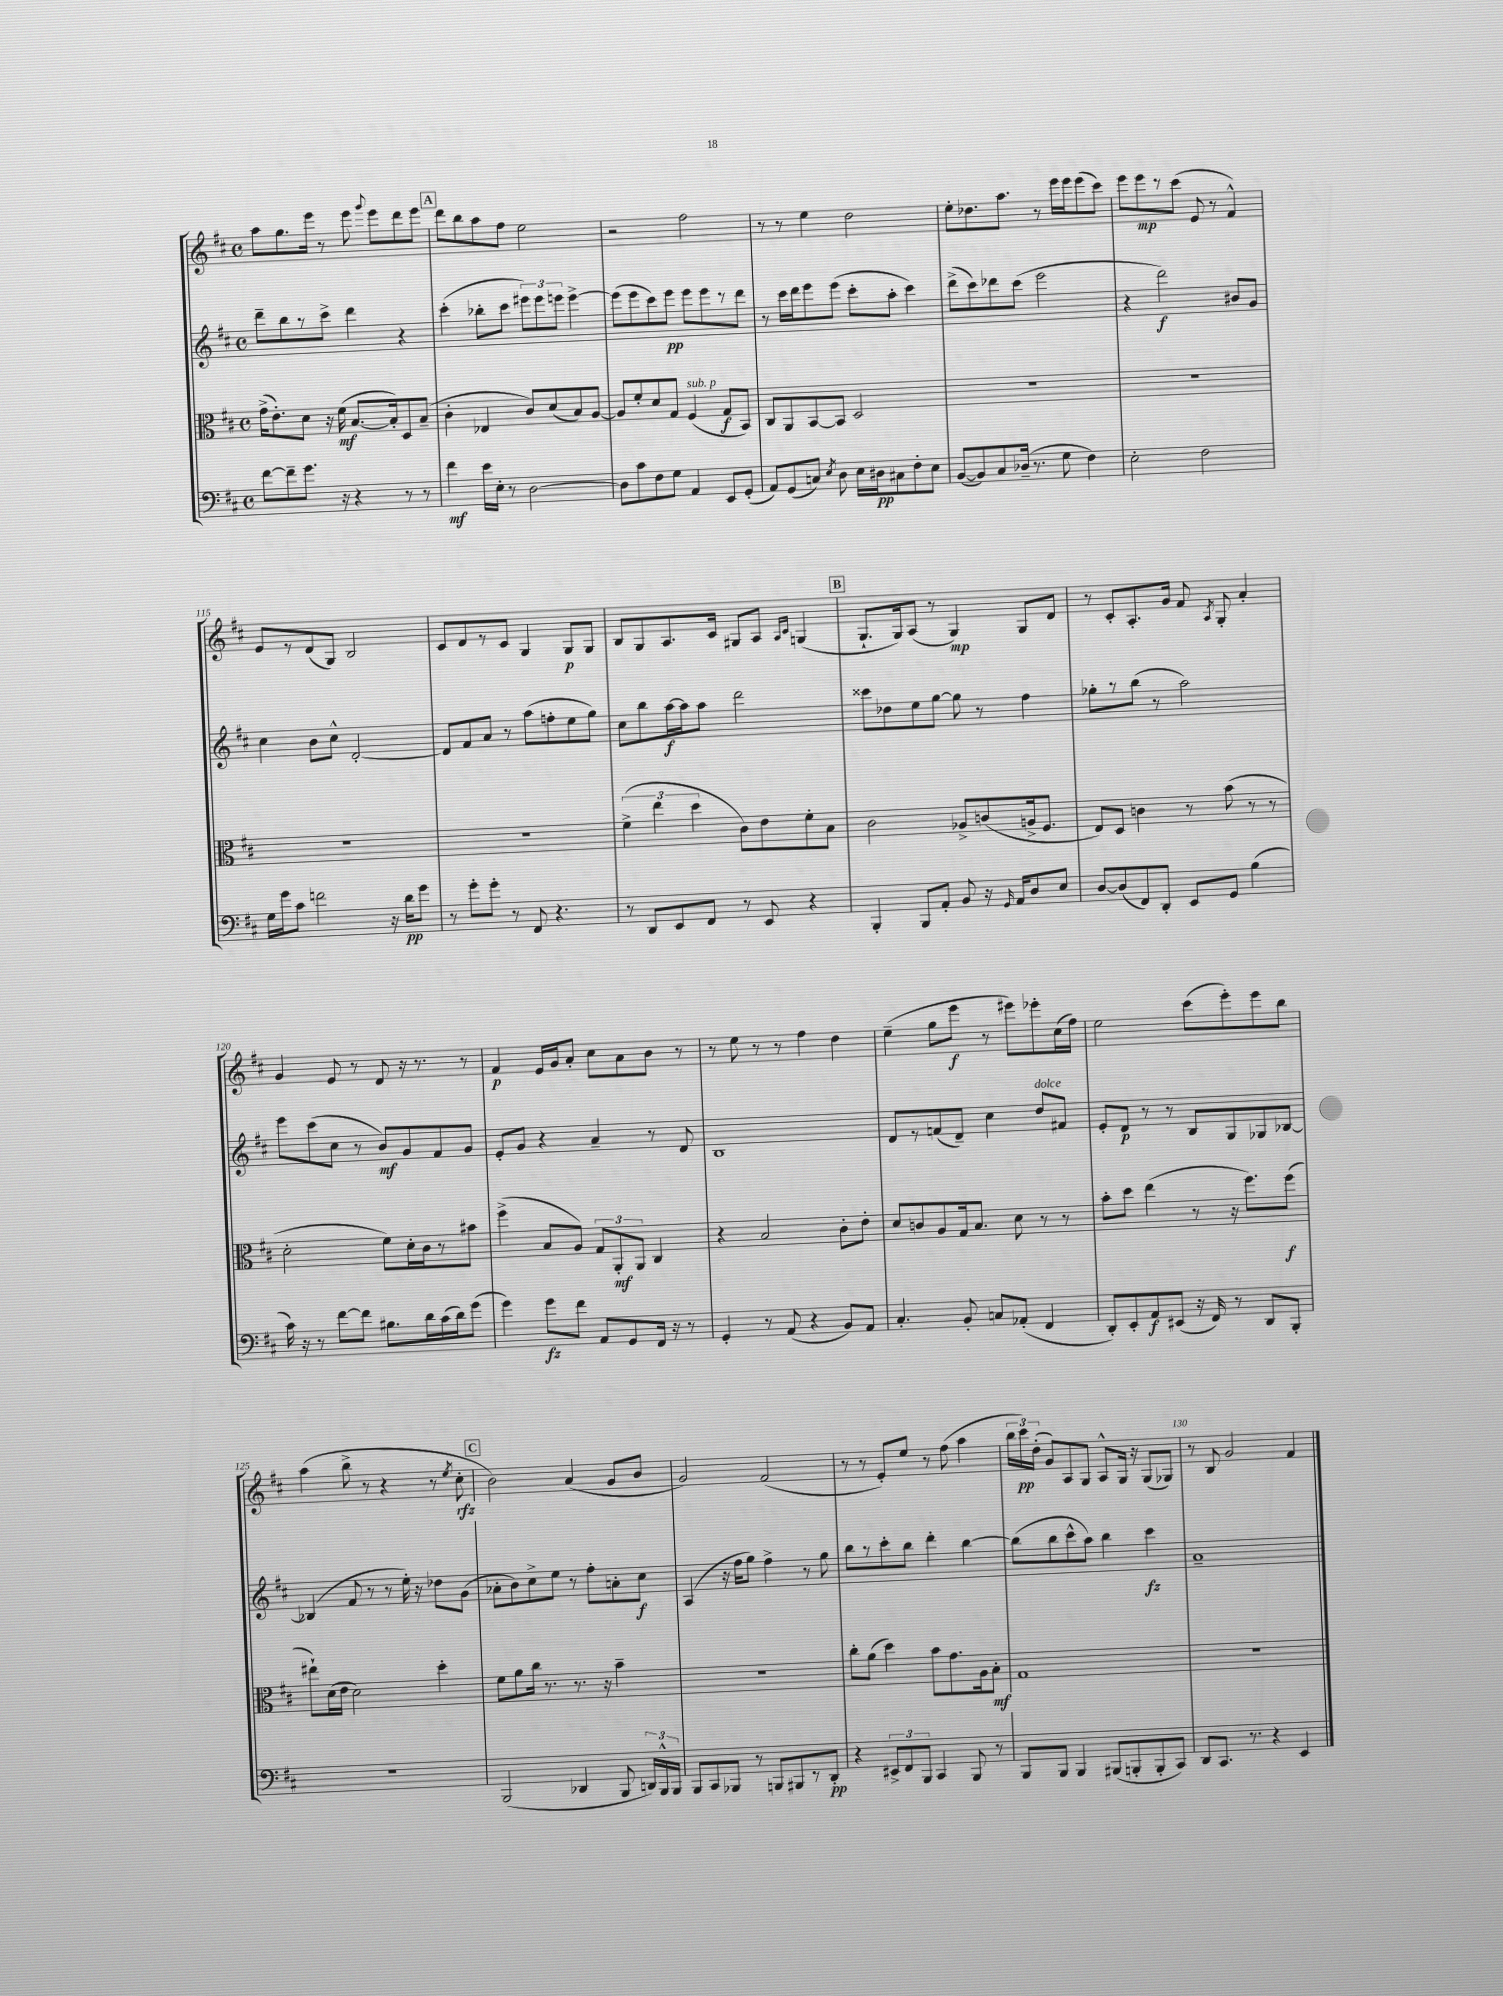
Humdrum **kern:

**kern	**dynam	**kern	**dynam	**kern	**dynam	**kern	**dynam
*part4	*part4	*part3	*part3	*part2	*part2	*part1	*part1
*staff4	*staff4	*staff3	*staff3	*staff2	*staff2	*staff1	*staff1
*clefF4	*	*clefC3	*	*clefG2	*	*clefG2	*
*k[f#c#]	*	*k[f#c#]	*	*k[f#c#]	*	*k[f#c#]	*
*M4/4	*	*M4/4	*	*M4/4	*	*M4/4	*
*met(c)	*	*met(c)	*	*met(c)	*	*met(c)	*
=109	=109	=109	=109	=109	=109	=109	=109
[8f#\L	.	(16g^\KL	.	8ddd~\L	.	8aa\L	.
.	.	8.e'\)	.	.	.	.	.
8f#~\]	.	.	.	8bb\	.	8.gg\	.
8.g\J	.	8d\J	.	8r	.	.	.
.	.	.	.	.	.	16eee\Jk	.
.	.	16r	.	8ccc#^\J	.	8r	.
16r	.	(16f#\	mf	.	.	.	.
4r	.	[8.B/L	.	4ddd\	.	8eee\	.
.	.	.	.	.	.	8qqggg/	.
.	.	.	.	.	.	8eee\L	.
.	.	16B'/k])	.	.	.	.	.
8r	.	8D/	.	4r	.	8ddd\	.
8r	.	(8B~/J	.	.	.	8eee\J	.
!!LO:REH:place=s1:t=A
=110	=110	=110	=110	=110	=110	=110	=110
4f#\	mf	4c#'\	.	(4ccc#'\	.	8ddd\L	.
.	.	.	.	.	.	8bb\	.
16e\LL	.	4E-X/	.	8bb-X'\L	.	8aa\	.
16E'\JJ	.	.	.	.	.	.	.
8r	.	.	.	8ccc#\J	.	8ff#\J	.
[2D\	.	8c#/L)	.	12eee#X\L)	.	2ee\	.
.	.	.	.	12eee#\	.	.	.
.	.	(8d/	.	.	.	.	.
.	.	.	.	12eeen\J	.	.	.
.	.	8B/)	.	[4eee^\	.	.	.
.	.	[8A/J	.	.	.	.	.
=111	=111	=111	=111	=111	=111	=111	=111
8D\L]	.	8A/L]	.	(8eee\L]	.	2r	.
8c#\	.	8f#'/	.	8eee\	.	.	.
8F#\	.	8d/	.	8ccc#\)	.	.	.
8G\J	.	8G/J	.	8eee\J	pp	.	.
!	!	!LO:TX:a:i:t=sub. p	!	!	!	!	!
4AA/	.	(4F#/	.	8eee\L	.	2ff#\	.
.	.	.	.	8eee\	.	.	.
8EE/L	.	8G/L	f	8r	.	.	.
(8GG'/J	.	8BB/J)	.	8ddd\J	.	.	.
=112	=112	=112	=112	=112	=112	=112	=112
8AA/L)	.	8C#/L	.	8r	.	8r	.
(8GG/	.	8AA/	.	16ccc#\LL	.	8r	.
.	.	.	.	16ddd\J	.	.	.
8Cn/J)	.	[8BB/	.	8eee\	.	4ee\	.
8qE/	.	.	.	.	.	.	.
8D\	.	8BB/J]	.	(8eee\J	.	.	.
16E\LL	.	2D/	.	8ccc#'\L	.	2dd\	.
16D#X\J	pp	.	.	.	.	.	.
8C#X\	.	.	.	8aa'\J	.	.	.
8F#'\	.	.	.	4ccc#\)	.	.	.
8E\J	.	.	.	.	.	.	.
=113	=113	=113	=113	=113	=113	=113	=113
([8BB/L	.	1r	.	(8ddd^\L	.	8ee'\L	.
8BB/])	.	.	.	8ccc#\)	.	8.dd-X\	.
8C#/	.	.	.	8ddd-X\	.	.	.
.	.	.	.	.	.	8.aa\J	.
(16D-X~/Jk	.	.	.	(8ccc#\J	.	.	.
8.r	.	.	.	.	.	.	.
.	.	.	.	2eee\	.	8r	.
8G\	.	.	.	.	.	16eee\LL	.
.	.	.	.	.	.	16eee\J	.
4F#\)	.	.	.	.	.	(8eee\	.
.	.	.	.	.	.	8ccc#\J)	.
=114	=114	=114	=114	=114	=114	=114	=114
2E'\	.	1r	.	4r	.	8eee\L	.
.	.	.	.	.	.	8eee\	mp
.	.	.	.	2ddd\)	f	8r	.
.	.	.	.	.	.	(8ccc#\J	.
2F#\	.	.	.	.	.	8e/	.
.	.	.	.	.	.	8r	.
.	.	.	.	8b#X/L	.	4f#^^/)	.
.	.	.	.	8g/J	.	.	.
!!LO:LB:g=z
=115	=115	=115	=115	=115	=115	=115	=115
16G\LL	.	1r	.	4cc#\	.	8e/L	.
16g\J	.	.	.	.	.	.	.
8c#\J	.	.	.	.	.	8r	.
2fn\	.	.	.	8b\L	.	(8d/	.
.	.	.	.	8cc#^^\J	.	8G/J)	.
.	.	.	.	[2d'/	.	2B/	.
16r	.	.	.	.	.	.	.
16d\KL	pp	.	.	.	.	.	.
8g\J	.	.	.	.	.	.	.
=116	=116	=116	=116	=116	=116	=116	=116
8r	.	1r	.	8d/L]	.	8c#/L	.
8g'\L	.	.	.	8f#/	.	8d/	.
8g'\J	.	.	.	8a/J	.	8r	.
8r	.	.	.	8r	.	8c#/J	.
8FF#/	.	.	.	(8aa\L	.	4G/	.
4.r	.	.	.	8ffn'\	.	.	.
.	.	.	.	8ee\	.	8G/L	p
.	.	.	.	8gg\J)	.	8G/J	.
=117	=117	=117	=117	=117	=117	=117	=117
8r	.	(6f#^\	.	8cc#\L	.	8B/L	.
8DD/L	.	.	.	8bb\	.	8G/	.
.	.	6ee\	.	.	.	.	.
8EE/	.	.	.	[16aa\L	f	8.A/	.
.	.	.	.	16aa\J]	.	.	.
.	.	6dd\	.	.	.	.	.
8FF#/J	.	.	.	8aa\J	.	.	.
.	.	.	.	.	.	16c#/Jk	.
8r	.	8c#\L)	.	2ddd\	.	8G#X/L	.
8EE/	.	8e\	.	.	.	8A/J	.
.	.	.	.	.	.	16qqA/LL	.
.	.	.	.	.	.	16qqc#/JJ	.
4r	.	8f#'\	.	.	.	(4Gn/	.
.	.	8B\J	.	.	.	.	.
!!LO:REH:place=s1:t=B
=118	=118	=118	=118	=118	=118	=118	=118
4BBB'/	.	2c#\	.	8ccc##X\L	.	8.G`/L	.
.	.	.	.	8dd-X\	.	.	.
.	.	.	.	.	.	16G/k)	.
8BBB/L	.	.	.	8ee\	.	(8A/J	.
8AA'/J	.	.	.	[8gg\J	.	8r	.
8BB/	.	8A-X^/L	.	8gg\]	.	4G/)	mp
16r	.	(8cn/	.	8r	.	.	.
16qqGG/	.	.	.	.	.	.	.
16AA/KL	.	.	.	.	.	.	.
8D/	.	16An^/k	.	4ff#\	.	8G/L	.
.	.	8.F#/J	.	.	.	.	.
8E/J	.	.	.	.	.	8d/J	.
=119	=119	=119	=119	=119	=119	=119	=119
[8D/L	.	8E/L)	.	8gg-X'\L	.	8r	.
(8D/]	.	8D/J	.	8r	.	8c#'/L	.
8FF#/)	.	4cn\	.	(8bb\J	.	8.A'/	.
8DD'/J	.	.	.	8r	.	.	.
.	.	.	.	.	.	16g/Jk	.
8EE/L	.	8r	.	2aa\)	.	8f#/	.
.	.	.	.	.	.	8qA/	.
8GG/J	.	(8b\	.	.	.	8G'/	.
(4B\	.	8r	.	.	.	4a'/	.
.	.	8r	.	.	.	.	.
!!LO:LB:g=z
=120	=120	=120	=120	=120	=120	=120	=120
16c#\)	.	2d'\	.	8eee\L	.	4g/	.
16r	.	.	.	.	.	.	.
8r	.	.	.	(8ccc#\	.	.	.
[8f#\L	.	.	.	8cc#\J	.	8e/	.
8f#\J]	.	.	.	8r	.	8r	.
8.B#X\L	.	8f#\L)	.	8b/L)	mf	8d/	.
.	.	16d'\L	.	8g/	.	16r	.
16d\L	.	16c#\J	.	.	.	8.r	.
(16c#\	.	8r	.	8f#/	.	.	.
16d\J)	.	.	.	.	.	.	.
(8g\J	.	8b#X\J	.	8g/J	.	8r	.
=121	=121	=121	=121	=121	=121	=121	=121
4g\)	.	(4ff#^\	.	8e'/L	.	4f#/	p
.	.	.	.	8g/J	.	.	.
8g\L	fz	8B/L	.	4r	.	16e/LL	.
.	.	.	.	.	.	16g/J	.
8f#\J	.	8A/J)	.	.	.	8a'/J	.
8AA/L	.	12G/L	.	4a~/	.	8cc#\L	.
.	.	12AA'/	mf	.	.	.	.
8GG/	.	.	.	.	.	8a\	.
.	.	12AA/J	.	.	.	.	.
16FF#/Jk	.	4C#/	.	8r	.	8b\J	.
16r	.	.	.	.	.	.	.
8r	.	.	.	8d/	.	8r	.
=122	=122	=122	=122	=122	=122	=122	=122
4GG'/	.	4r	.	1B	.	8r	.
.	.	.	.	.	.	8ee\	.
8r	.	2B/	.	.	.	8r	.
(8AA/	.	.	.	.	.	8r	.
4r	.	.	.	.	.	4ff#\	.
8BB/L)	.	8c#'\L	.	.	.	4dd\	.
8AA/J	.	8e'\J	.	.	.	.	.
=123	=123	=123	=123	=123	=123	=123	=123
4.C#'/	.	8d/L	.	8d/L	.	(4ee~\	.
.	.	8cn/	.	8r	.	.	.
.	.	8A/	.	(8fn/	.	8gg\L	.
8BB'/	.	16G/k	.	8d~/J)	.	8eee\J	f
.	.	8.B/J	.	.	.	.	.
8Cn/L	.	.	.	4cc#\	.	8r	.
(8AA-X'/J	.	8d\	.	.	.	8eee#X\L)	.
!	!	!	!	!LO:TX:a:i:t=dolce	!	!	!
4FF#/	.	8r	.	8dd/L	.	8eee-X'\	.
.	.	8r	.	8f#X/J	.	(16cc#\L	.
.	.	.	.	.	.	16ff#\JJ)	.
=124	=124	=124	=124	=124	=124	=124	=124
8DD'/L)	.	8b'\L	.	8e'/L	.	2ee\	.
8EE'/	.	8dd\J	.	8d/J	p	.	.
8AA/	f	(4ee\	.	8r	.	.	.
(8EE#X/J	.	.	.	8r	.	.	.
16r	.	8r	.	8B/L	.	(8ccc#\L	.
16FF#/)	.	.	.	.	.	.	.
8r	.	16r	.	8G/	.	8eee'\)	.
.	.	8.ff#\L)	.	.	.	.	.
8DD/L	.	.	.	8G-X/	.	8eee\	.
8BBB'/J	.	(8ff#\J	f	[8B-X/J	.	8bb\J	.
!!LO:LB:g=z
=125	=125	=125	=125	=125	=125	=125	=125
1r	.	8ee#X`\L)	.	(4B-X/]	.	(4aa\	.
.	.	(16d\L	.	.	.	.	.
.	.	16e\JJ	.	.	.	.	.
.	.	2d\)	.	8f#/	.	8bb^\	.
.	.	.	.	8r	.	8r	.
.	.	.	.	8r	.	4r	.
.	.	.	.	16ee'\)	.	.	.
.	.	.	.	16r	.	.	.
.	.	4dd'\	.	8dd-X\L	.	8r	.
.	.	.	.	.	.	8qee/	.
.	.	.	.	(8g\J	.	8cc#'\	rfz
!!LO:REH:place=s1:t=C
=126	=126	=126	=126	=126	=126	=126	=126
(2BBB/	.	8f#\L	.	8a-X'\L	.	2b\)	.
.	.	8a\	.	8b\)	.	.	.
.	.	16cc#\Jk	.	8cc#^\	.	.	.
.	.	8.r	.	.	.	.	.
.	.	.	.	8ee\J	.	.	.
4DD-X/	.	8.r	.	8r	.	(4a/	.
.	.	.	.	8ff#'\L	.	.	.
.	.	16r	.	.	.	.	.
8BBB/	.	4b~\	.	8an'\	.	8g/L	.
24DDn/LL)	.	.	.	8cc#\J	f	8b/J	.
24BBB^^/	.	.	.	.	.	.	.
24BBB/JJ	.	.	.	.	.	.	.
=127	=127	=127	=127	=127	=127	=127	=127
8BBB/L	.	1r	.	(4A/	.	2g/)	.
8CC#/	.	.	.	.	.	.	.
8BBB-X/J	.	.	.	16r	.	.	.
.	.	.	.	16ff#\KL	.	.	.
8r	.	.	.	8gg\J)	.	.	.
8BBBn/L	.	.	.	4ff#^\	.	(2f#/	.
8BBB#X/	.	.	.	.	.	.	.
8r	.	.	.	8r	.	.	.
8DD'/J	pp	.	.	8gg\	.	.	.
=128	=128	=128	=128	=128	=128	=128	=128
4r	.	8cc#'\L	.	8bb\L	.	8r	.
.	.	(8a\J	.	8r	.	8r	.
12EE#X^/L	.	4dd\)	.	8ccc#'\	.	8e'/L)	.
12FF#/	.	.	.	.	.	.	.
.	.	.	.	8bb\J	.	8ee/J	.
12BBB/J	.	.	.	.	.	.	.
4CC#/	.	8b\L	.	4ddd'\	.	8r	.
.	.	8.g\	.	.	.	(8ff#\	.
8BBB/	.	.	.	[4bb\	.	4aa\	.
.	.	16A\k	.	.	.	.	.
8r	.	8B'\J	mf	.	.	.	.
=129	=129	=129	=129	=129	=129	=129	=129
8BBB/L	.	1G	.	(8bb\L]	.	24bb\LL	.
.	.	.	.	.	.	24ccc#\)	pp
.	.	.	.	.	.	(24dd'\JJ	.
8BBB/J	.	.	.	8bb\	.	8g/L)	.
4BBB/	.	.	.	8ccc#^^\	.	8A/	.
.	.	.	.	8aa\J)	.	8G/J	.
(8BBB#X/L	.	.	.	4bb\	.	8A^^/L	.
8BBBn'/	.	.	.	.	.	16G/Jk	.
.	.	.	.	.	.	16r	.
8BBB'/	.	.	.	4ccc#\	fz	(8G/L	.
8CC#/J)	.	.	.	.	.	8G-X/J)	.
=130	=130	=130	=130	=130	=130	=130	=130
8DD/L	.	1r	.	1a~	.	8r	.
8.CC#/J	.	.	.	.	.	8B/	.
.	.	.	.	.	.	2g/	.
8.r	.	.	.	.	.	.	.
4r	.	.	.	.	.	.	.
4EE/	.	.	.	.	.	4f#/	.
==	==	==	==	==	==	==	==
*-	*-	*-	*-	*-	*-	*-	*-
